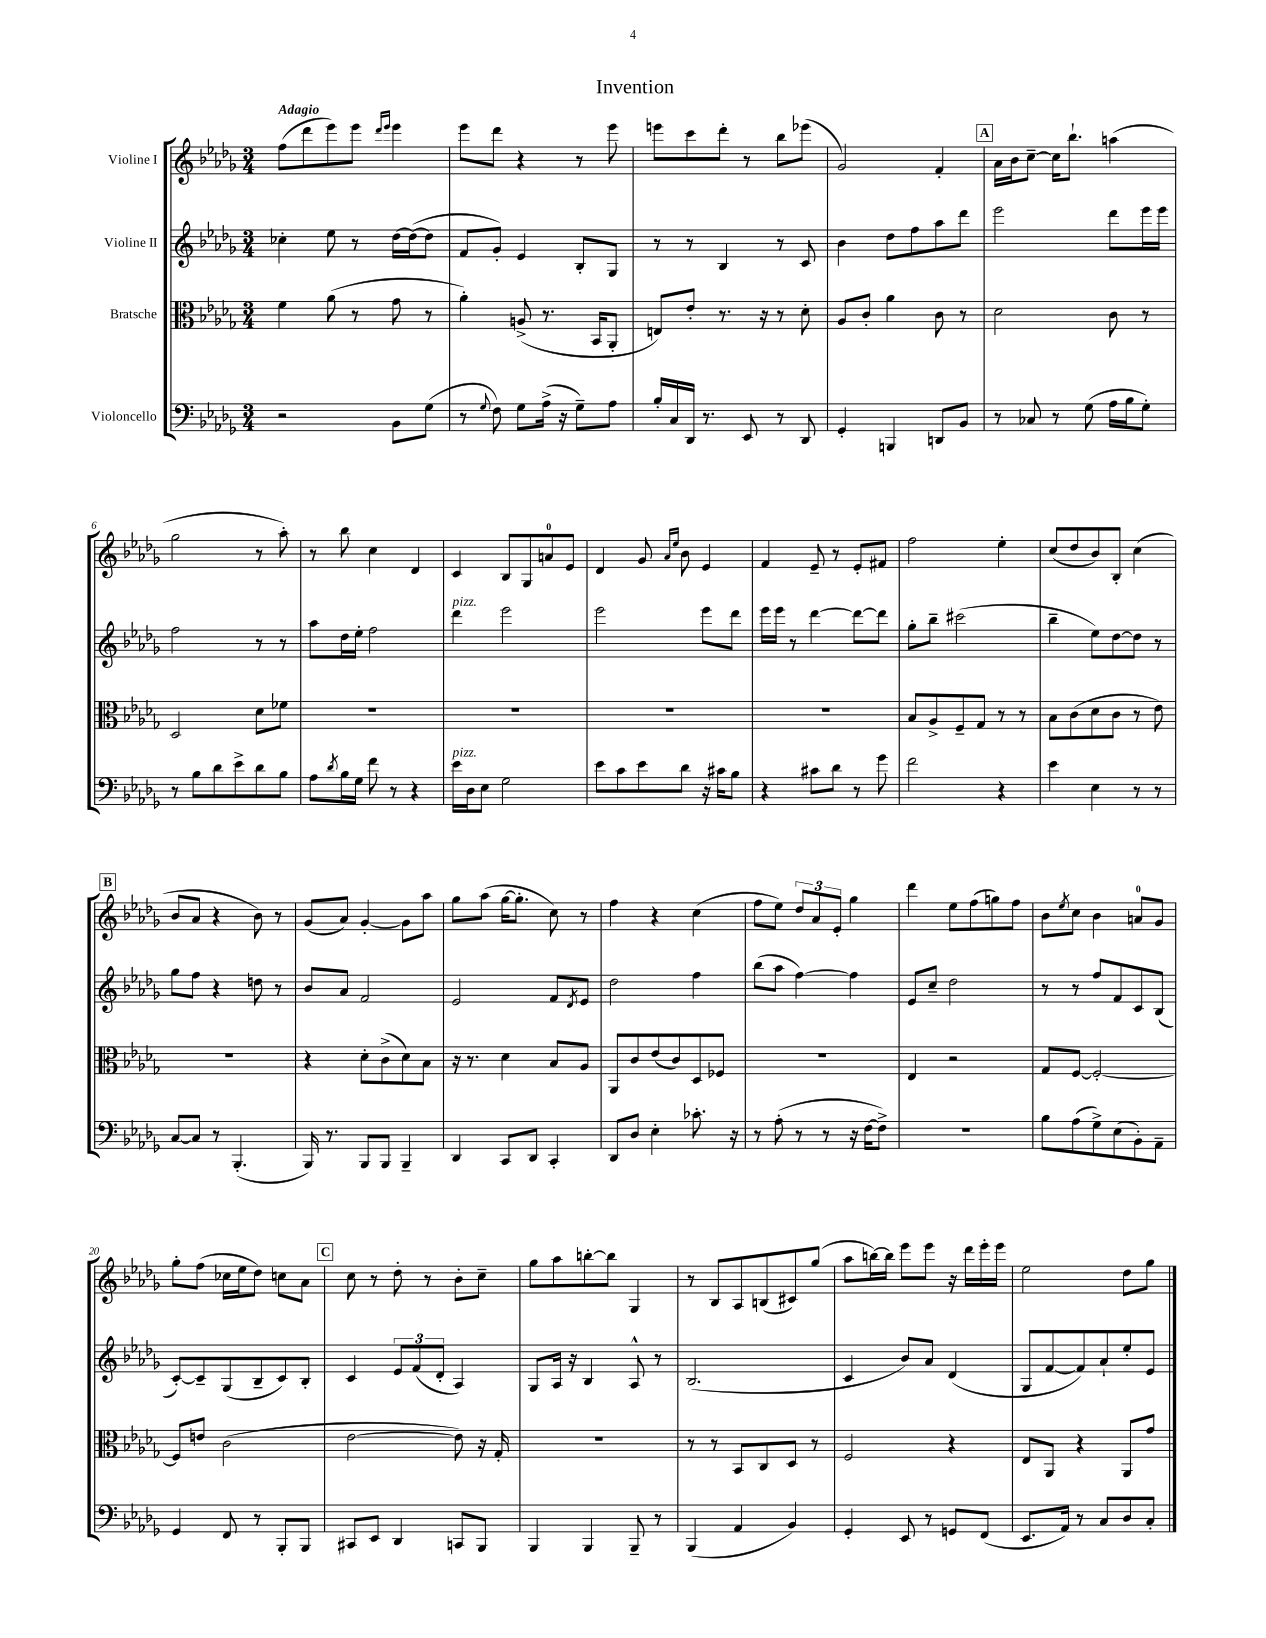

**kern	**kern	**kern	**kern
*staff4	*staff3	*staff2	*staff1
*clefF4	*clefC3	*clefG2	*clefG2
*k[b-e-a-d-g-]	*k[b-e-a-d-g-]	*k[b-e-a-d-g-]	*k[b-e-a-d-g-]
*M3/4	*M3/4	*M3/4	*M3/4
2r	4f\	4cc-'\	(8ff\L
.	.	.	8ddd-\
.	(8a-\	8ee-\	8eee-\)
.	8r	8r	8eee-\J
.	.	.	16qqddd-/LL
.	.	.	16qqeee-/JJ
8BB-\L	8g-\	[16dd-\LL	4eee-\
.	.	(16dd-\_J	.
(8G-\J	8r	8dd-\]J	.
=	=	=	=
8r	4a-'\)	8f/L	8eee-\L
8qqG-/	.	.	.
8F\)	.	8g-'/J)	8ddd-\J
8G-\L	(8A^/	4e-/	4r
(16A-^\Jk	8.r	.	.
16r	.	.	.
8G-~\L)	.	8B-'/L	8r
.	16BB-/LK	.	.
8A-\J	8AA-'/J	8G-/J	8eee-\
=	=	=	=
16B-'/LL	8E/L)	8r	8eee\L
16C/	.	.	.
16DD-/JJ	8e-'/J	8r	8ccc\
8.r	.	.	.
.	8.r	4B-/	8ddd-'\J
8EE-/	.	.	8r
.	16r	.	.
8r	8r	8r	8bb-\L
8DD-/	8d-'\	8c/	(8eee-\J
=	=	=	=
4GG-'/	8A-/L	4b-\	2g-/)
.	8c'/J	.	.
4BBB/	4a-\	8dd-\L	.
.	.	8ff\	.
8DD/L	8c\	8aa-\	4f'/
8BB-/J	8r	8ddd-\J	.
=	=	=	=
8r	2d-\	2eee-\	16a-\LL
.	.	.	16b-\J
8C-/	.	.	[8cc~\J
8r	.	.	16cc\]LK
.	.	.	8.bb-`\J
(8G-\	.	.	.
16A-\LL	8c\	8ddd-\L	(4aa\
16B-\J	.	.	.
8G-'\J)	8r	16eee-\L	.
.	.	16eee-\JJ	.
=	=	=	=
8r	2D-/	2ff\	2gg-\
8B-\L	.	.	.
8d-\	.	.	.
8e-^\	.	.	.
8d-\	8d-\L	8r	8r
8B-\J	8f-\J	8r	8aa-'\)
=	=	=	=
8A-\L	2.r	8aa-\L	8r
8qd-/	.	.	.
16B-\L	.	16dd-\L	8bb-\
16G-\JJ	.	16ee-'\JJ	.
8f\	.	2ff\	4cc\
8r	.	.	.
4r	.	.	4d-/
=	=	=	=
16e-\LL	2.r	4ddd-\	4c/
16D-\J	.	.	.
8E-\J	.	.	.
2G-\	.	2eee-\	8B-/L
.	.	.	8G-/
.	.	.	8a/
.	.	.	8e-/J
=	=	=	=
8e-\L	2.r	2eee-\	4d-/
8c\	.	.	.
8e-\	.	.	8g-/
.	.	.	16qqa-/LL
.	.	.	16qqee-/JJ
8d-\J	.	.	8b-\
16r	.	8eee-\L	4e-/
16c#\LK	.	.	.
8B-\J	.	8ddd-\J	.
=	=	=	=
4r	2.r	16eee-\LL	4f/
.	.	16eee-\JJ	.
.	.	8r	.
8c#\L	.	[4ddd-\	8e-~/
8d-\J	.	.	8r
8r	.	8ddd-\_L	8e-'/L
8g-\	.	8ddd-\]J	8f#/J
=	=	=	=
2f\	8B-/L	8gg-'\L	2ff\
.	8A-^/	8bb-~\J	.
.	8F~/	(2ccc#\	.
.	8G-/J	.	.
4r	8r	.	4ee-'\
.	8r	.	.
=	=	=	=
4e-\	8B-\L	4bb-~\	(8cc/L
.	(8c\	.	8dd-/
4E-\	8d-\	8ee-\L)	8b-/)
.	8c\J	[8dd-\	8B-'/J
8r	8r	8dd-\]J	(4cc\
8r	8e-\)	8r	.
=	=	=	=
[8C/L	2.r	8gg-\L	8b-/L
8C/]J	.	8ff\J	8a-/J
8r	.	4r	4r
(4.BBB-'/	.	.	.
.	.	8dd\	8b-\)
.	.	8r	8r
=	=	=	=
16BBB-/)	4r	8b-/L	(8g-/L
8.r	.	.	.
.	.	8a-/J	8a-/J)
8BBB-/L	8d-'\L	2f/	[4g-'/
8BBB-/J	(8c^\	.	.
4BBB-~/	8d-\)	.	8g-\]L
.	8B-\J	.	8aa-\J
=	=	=	=
4DD-/	16r	2e-/	8gg-\L
.	8.r	.	.
.	.	.	(8aa-\J
8CC/L	4d-\	.	[16gg-\LK
.	.	.	8.gg-'\]J
8DD-/J	.	.	.
4CC'/	8B-/L	8f/L	8cc\)
.	.	8qd-/	.
.	8A-/J	8e-/J	8r
=	=	=	=
8DD-/L	8AA-/L	2dd-\	4ff\
8D-/J	8c/	.	.
4E-'\	(8e-/	.	4r
.	8c/)	.	.
8.c-'\	8D-/	4ff\	(4cc\
.	8F-/J	.	.
16r	.	.	.
=	=	=	=
8r	2.r	(8bb-\L	8ff\L
(8A-'\	.	8aa-\J	8ee-\J)
8r	.	[4ff\)	12dd-/L
.	.	.	12a-/
8r	.	.	.
.	.	.	12e-'/J
16r	.	4ff\]	4gg-\
[16F\LK	.	.	.
8F^\]J)	.	.	.
=	=	=	=
2.r	4E-/	8e-/L	4ddd-\
.	.	8cc~/J	.
.	2r	2dd-\	8ee-\L
.	.	.	(8ff\
.	.	.	8gg\)
.	.	.	8ff\J
=	=	=	=
8B-\L	8G-/L	8r	8b-\L
.	.	.	8qee-/
(8A-\	[8F/J	8r	8cc\J
8G-^\)	2F'/_	8ff/L	4b-\
(8E-\	.	8f/	.
8BB-'\)	.	8c/	8a/L
8AA-~\J	.	(8B-/J	8g-/J
=	=	=	=
4GG-/	8F/]L	[8c'/L)	8gg-'\L
.	8e/J	8c~/]	(8ff\J
8FF/	(2c\	(8G-/	16cc-\LL
.	.	.	16ee-\J
8r	.	8B-~/	8dd-\J)
8BBB-'/L	.	8c/)	8cc\L
8BBB-/J	.	8B-'/J	8a-\J
=	=	=	=
8CC#/L	[2e-\	4c/	8cc\
8EE-/J	.	.	8r
4DD-/	.	12e-/L	8dd-'\
.	.	(12f/	.
.	.	.	8r
.	.	12d-'/J	.
8CC/L	8e-\])	4A-/)	8b-'\L
8BBB-/J	16r	.	8cc~\J
.	16G-'/	.	.
=	=	=	=
4BBB-/	2.r	8G-/L	8gg-\L
.	.	16A-/Jk	8aa-\
.	.	16r	.
4BBB-/	.	4B-/	[8bb'\
.	.	.	8bb\]J
8BBB-~/	.	8A-^^/	4G-/
8r	.	8r	.
=	=	=	=
(4BBB-/	8r	(2.B-/	8r
.	8r	.	8B-/L
4AA-/	8BB-/L	.	8A-/
.	8C/	.	(8B/
4BB-/)	8D-/J	.	8c#/)
.	8r	.	(8gg-/J
=	=	=	=
4GG-'/	2F/	4c/	8aa-\L
.	.	.	[16bb\L)
.	.	.	16bb\]JJ
8EE-/	.	8b-/L)	8eee-\L
8r	.	8a-/J	8eee-\J
8GG/L	4r	(4d-/	16r
.	.	.	16ddd-\LL
(8FF/J	.	.	16eee-'\
.	.	.	16eee-\JJ
=	=	=	=
8.EE-/L	8E-/L	8G-/L	2ee-\
.	8AA-/J	[8f/	.
16AA-/Jk)	.	.	.
8r	4r	8f/])	.
8C/L	.	8a-`/	.
8D-/	8AA-/L	8ee-'/	8dd-\L
8C'/J	8g-/J	8e-/J	8gg-\J
==	==	==	==
*-	*-	*-	*-
